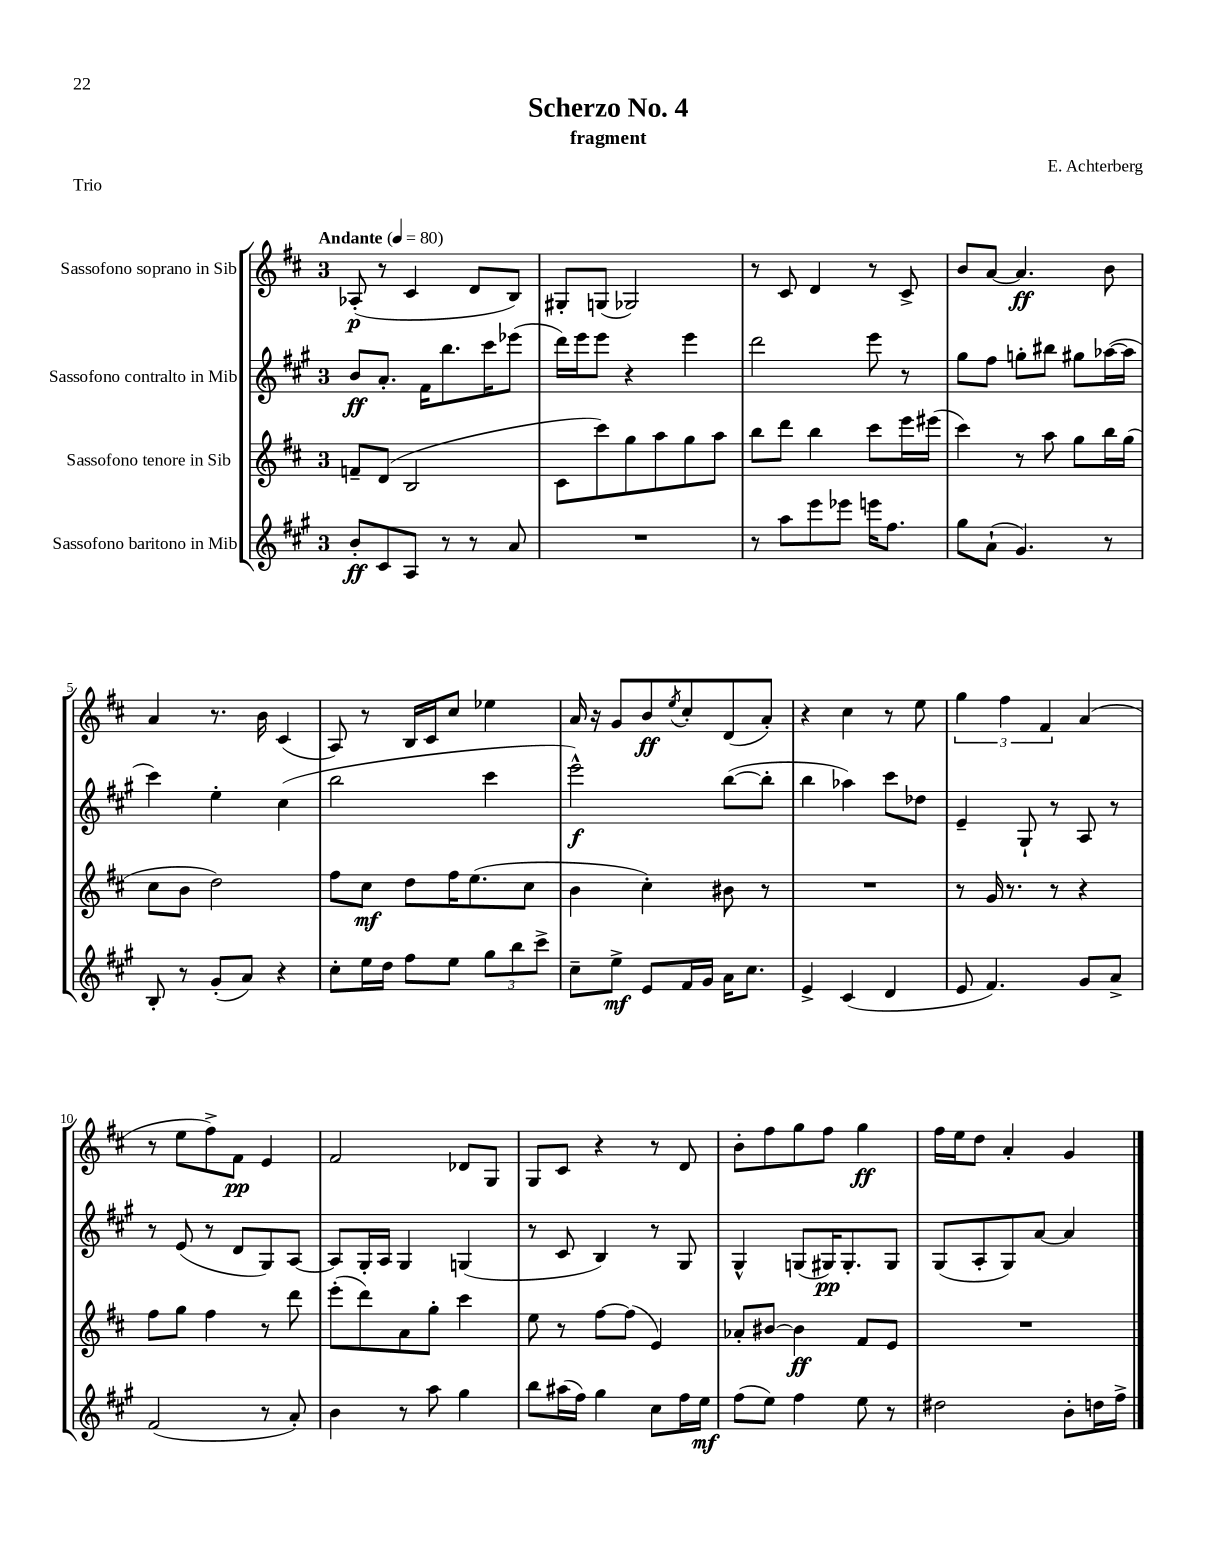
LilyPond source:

\header { title = "Scherzo No. 4" composer = "E. Achterberg" subtitle = "fragment" piece = "Trio" }
<<
\new StaffGroup <<
\new Staff = "s0" \with { instrumentName = "Sassofono soprano in Sib" } {
    \clef treble \key d \major \once \override Staff.TimeSignature.style = #'single-digit \time 3/4 \tempo "Andante" 4 = 80
    aes8-.\p( r8 cis'4 d'8 b8) |
    gis8-. g8( ges2) |
    r8 cis'8 d'4 r8 cis'8-> |
    b'8 a'8~ a'4.\ff b'8 |
    a'4 r8. b'16 cis'4( |
    a8) r8 b16 cis'16 cis''8 ees''4 |
    a'16 r16 g'8 b'8\ff \acciaccatura { e''8 } cis''8-. d'8( a'8-.) |
    r4 cis''4 r8 e''8 |
    \tuplet 3/2 { g''4 fis''4 fis'4 } a'4( |
    r8 e''8 fis''8->) fis'8\pp e'4 |
    fis'2 des'8 g8 |
    g8 cis'8 r4 r8 d'8 |
    b'8-. fis''8 g''8 fis''8 g''4\ff |
    fis''16 e''16 d''8 a'4-. g'4 \bar "|." |
}
\new Staff = "s1" \with { instrumentName = "Sassofono contralto in Mib" } {
    \clef treble \key a \major \once \override Staff.TimeSignature.style = #'single-digit \time 3/4
    b'8\ff a'8.-. fis'16 b''8. cis'''16 ees'''8( |
    d'''16) e'''16 e'''8 r4 e'''4 |
    d'''2 e'''8 r8 |
    gis''8 fis''8 g''8-. bis''8 gis''8 aes''16~( aes''16 |
    cis'''4) e''4-. cis''4( |
    b''2 cis'''4 |
    e'''2-^\f) b''8~( b''8-. |
    b''4 aes''4) cis'''8 des''8 |
    e'4-- gis8-! r8 a8 r8 |
    r8 e'8( r8 d'8 gis8) a8~ |
    a8 gis16-. a16 gis4 g4( |
    r8 cis'8 b4) r8 gis8 |
    gis4-^ g8( gis16\pp) gis8.-. gis8 |
    gis8( a8-. gis8) a'8~ a'4 \bar "|." |
}
\new Staff = "s2" \with { instrumentName = "Sassofono tenore in Sib" } {
    \clef treble \key d \major \once \override Staff.TimeSignature.style = #'single-digit \time 3/4
    f'8-- d'8( b2 |
    cis'8 cis'''8) g''8 a''8 g''8 a''8 |
    b''8 d'''8 b''4 cis'''8 e'''16 eis'''16( |
    cis'''4) r8 a''8 g''8 b''16 g''16( |
    cis''8 b'8 d''2) |
    fis''8 cis''8\mf d''8 fis''16 e''8.( cis''8 |
    b'4 cis''4-.) bis'8 r8 |
    R2. |
    r8 g'16 r8. r8 r4 |
    fis''8 g''8 fis''4 r8 d'''8 |
    e'''8-.( d'''8) a'8 g''8-. cis'''4 |
    e''8 r8 fis''8~ fis''8( e'4) |
    aes'8-. bis'8~ bis'4\ff fis'8 e'8 |
    R2. \bar "|." |
}
\new Staff = "s3" \with { instrumentName = "Sassofono baritono in Mib" } {
    \clef treble \key a \major \once \override Staff.TimeSignature.style = #'single-digit \time 3/4
    b'8-.\ff cis'8 a8 r8 r8 a'8 |
    R2. |
    r8 a''8 e'''8 ees'''8 e'''16 fis''8. |
    gis''8 a'8-!( gis'4.) r8 |
    b8-. r8 gis'8-.( a'8) r4 |
    cis''8-. e''16 d''16 fis''8 e''8 \tuplet 3/2 { gis''8 b''8 cis'''8-> } |
    cis''8-- e''8->\mf e'8 fis'16 gis'16 a'16 cis''8. |
    e'4-> cis'4( d'4 |
    e'8 fis'4.) gis'8 a'8-> |
    fis'2( r8 a'8-.) |
    b'4 r8 a''8 gis''4 |
    b''8 ais''16( fis''16) gis''4 cis''8 fis''16 e''16\mf |
    fis''8( e''8) fis''4 e''8 r8 |
    dis''2 b'8-. d''16 fis''16-> \bar "|." |
}
>>
>>
